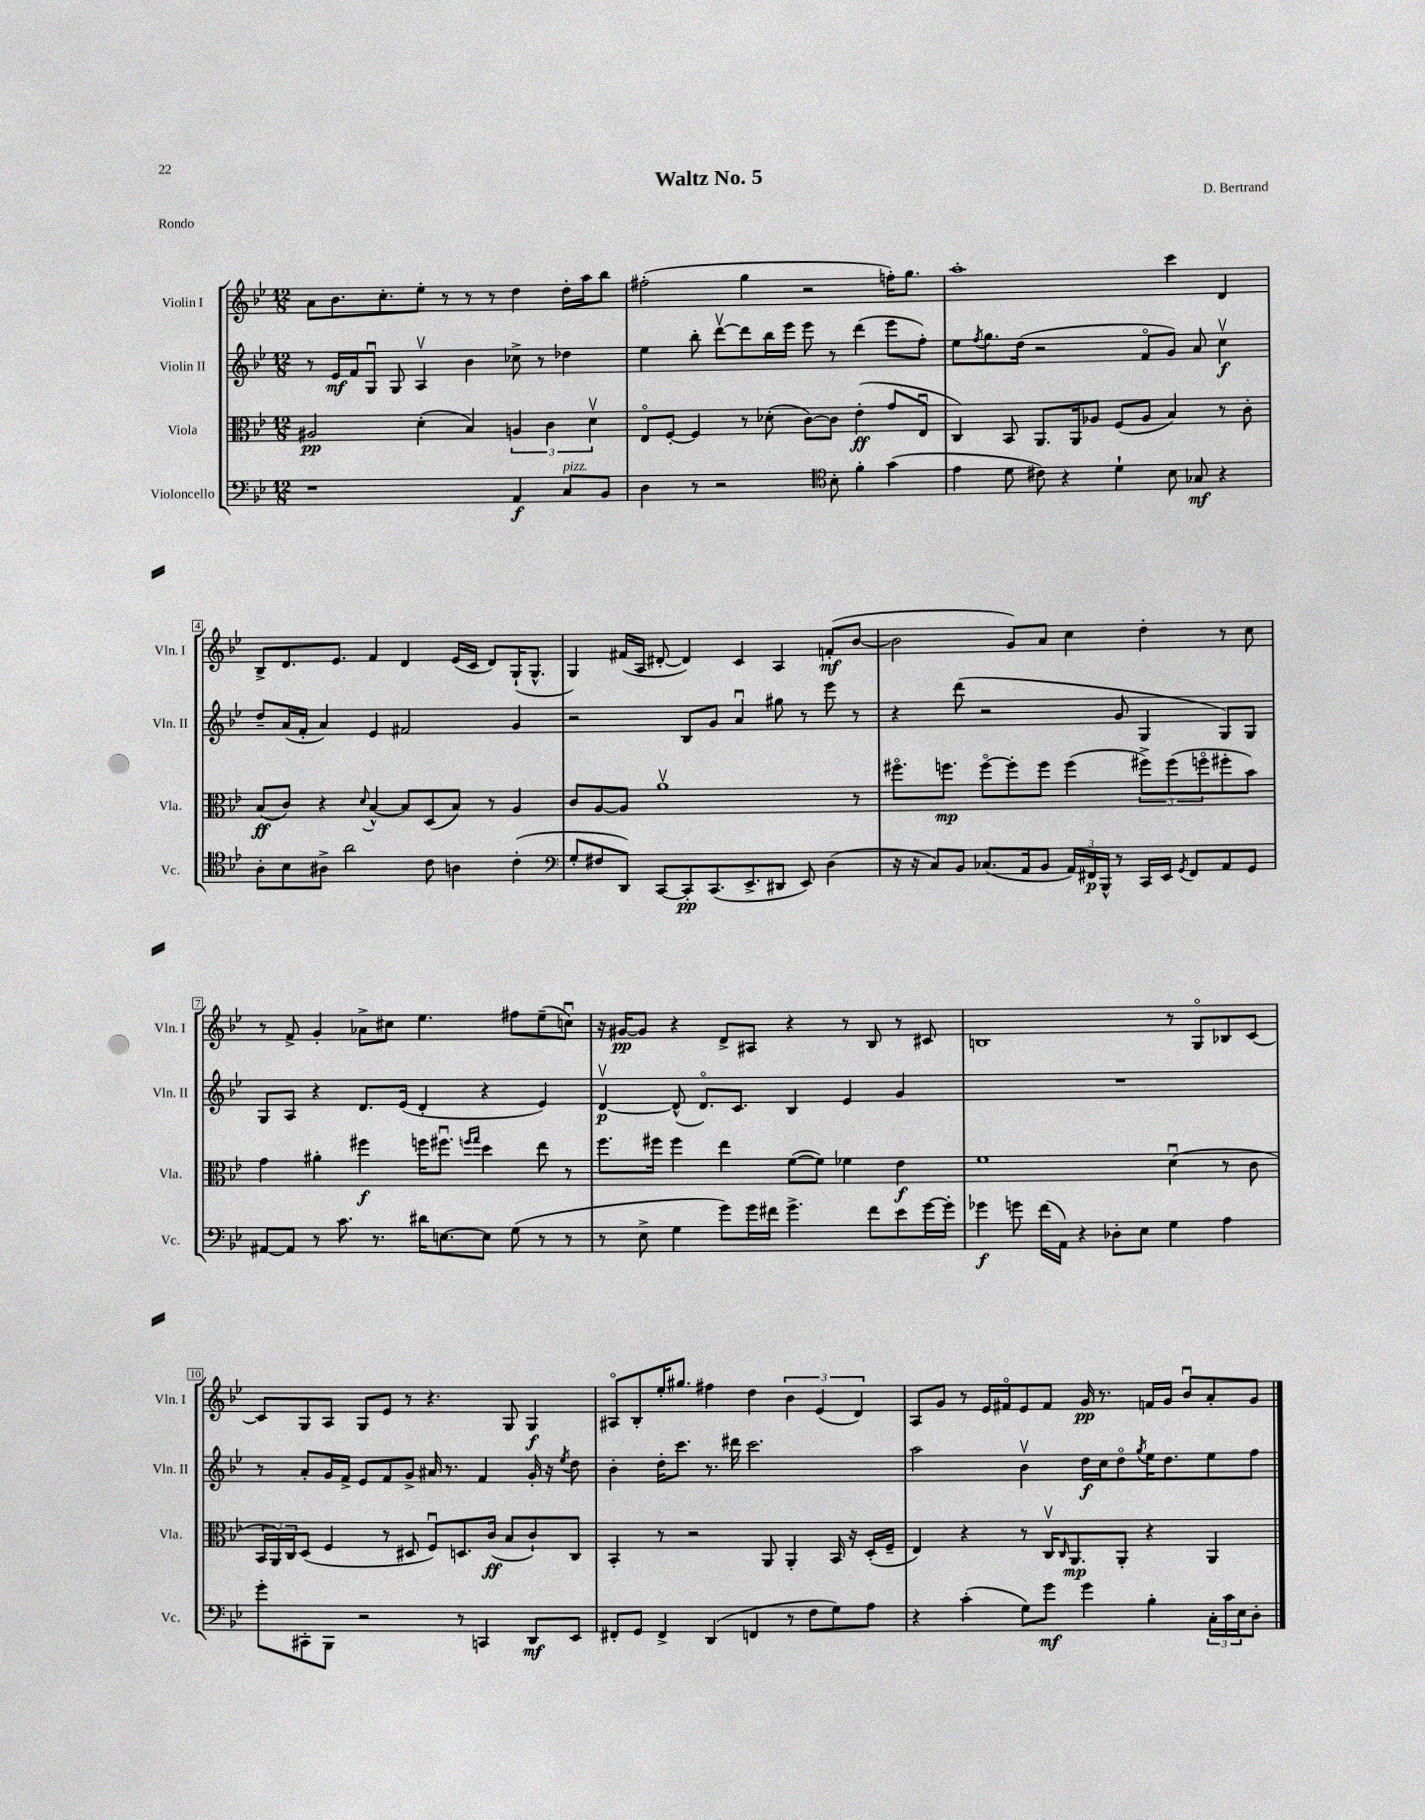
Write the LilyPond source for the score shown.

\header { title = "Waltz No. 5" composer = "D. Bertrand" piece = "Rondo" }
<<
\new StaffGroup <<
\new Staff = "s0" \with { instrumentName = "Violin I" shortInstrumentName = "Vln. I" } {
    \clef treble \key bes \major \numericTimeSignature \time 12/8
    a'8 bes'8. c''8.-. ees''8-. r8 r8 r8 d''4 d''16-. a''16 bes''8 |
    fis''2-.( g''4 r2 f''16-.) g''8. |
    a''1-. c'''4 d'4 |
    bes8-> d'8. ees'8. f'4 d'4 ees'16( c'16 d'8) g16-!( g8.-^ |
    g4) fis'16( a16 dis'8~-. dis'4) c'4 a4 f'8-.\mf( bes'8~ |
    bes'2 g'8) a'8 c''4 d''4-. r8 c''8 |
    r8 f'8-> g'4-. aes'8-> cis''8 ees''4. fis''8 ees''8--( c''8\downbow) |
    r16 gis'16~\pp gis'8 r4 d'8-> ais8 r4 r8 bes8 r8 cis'8 |
    b1 r8 g8\flageolet bes8 c'8~ |
    c'8 g8 a8 g8 ees'8 r8 r4. g8 g4\f |
    ais8\flageolet bes8-. ees''16-. gis''8. fis''4 d''4 \tuplet 3/2 { bes'4 ees'4( d'4) } |
    a8 g'8 r8 ees'16 fis'16\flageolet ees'8 fis'8 g'16\pp r8. f'16 g'16 bes'8\downbow a'8-. g'8 \bar "|." |
}
\new Staff = "s1" \with { instrumentName = "Violin II" shortInstrumentName = "Vln. II" } {
    \clef treble \key bes \major \numericTimeSignature \time 12/8
    r8 ees'16\mf f'16 g8\downbow g8 a4\upbow bes'4 ces''8-> r8 des''4 |
    ees''4 bes''8-. d'''8~\upbow d'''8 bes''16 ees'''16 ees'''8 r8 d'''4( ees'''8 f''8-.) |
    ees''8 \acciaccatura { f''8 } g''8. d''16( r2 f'8\flageolet g'8) a'8 c''4\upbow\f |
    d''8-- a'16( f'16-. a'4) ees'4 fis'2 g'4 |
    r2 bes8 g'8 a'4\downbow gis''8 r8 ees'''8 r8 |
    r4 d'''8( r2 g'8 g4 g8) g8 |
    g8 a8 r4 d'8. ees'16( d'4-. r4 ees'4) |
    d'4~\upbow\p d'8-^( d'8.\flageolet) c'8. bes4 ees'4 g'4 |
    R1. |
    r8 a'8-. g'16 f'16-> ees'8 f'8 g'8-> ais'16 r8. f'4 g'16-. r16 \acciaccatura { ees''8 } d''8 |
    bes'4-. d''16-. c'''8. r8. dis'''16 c'''2. |
    a''2 bes'4\upbow d''16\f c''16 d''8\flageolet \acciaccatura { g''8 } ees''16 d''8. ees''8 f''8 \bar "|." |
}
\new Staff = "s2" \with { instrumentName = "Viola" shortInstrumentName = "Vla." } {
    \clef alto \key bes \major \numericTimeSignature \time 12/8
    ais2\pp d'4-.( bes4) \tuplet 3/2 { a4 c'4 d'4\upbow } |
    ees8\flageolet f8~-. f4 r8 des'8-.( c'8~) c'8 ees'4-.\ff( g'8 ees8\downbow |
    c4) bes,8 a,8. a,16 aes8 f8( aes8 bes4) r8 c'8-. |
    bes8\ff( c'8) r4 \appoggiatura { d'8 } bes4~-^ bes8 d8( bes8) r8 a4 |
    c'8 a8~ a8 a'1\upbow r8 |
    fis''8.\flageolet f''8.\mp f''8~\flageolet f''8-. f''8 f''4( \tuplet 3/2 { fis''8->) fis''8( f''8\flageolet } fis''8-. bes'8) |
    g'4 ais'4-. fis''4\f f''16 fis''8.\downbow \grace { f''16 g''16 } d''4 ees''8 r8 |
    f''8. fis''16 fis''4 ees''4 f'8~( f'8) fes'4 ees'4\f |
    f'1 d'4\downbow( r8 c'8 |
    \tuplet 3/2 { bes,16 a,16) c16 } d8( f4 r8 dis8 f8\downbow) d8. c'16\ff( bes8 c'8-!) c8 |
    bes,4-. r8 r2 a,8 a,4-. bes,16 r16 d16-.( f16-- |
    ees4) r4 r8 c16\upbow \grace { c16 } a,8.\mp a,8-. r4 a,4 \bar "|." |
}
\new Staff = "s3" \with { instrumentName = "Violoncello" shortInstrumentName = "Vc." } {
    \clef bass \key bes \major \numericTimeSignature \time 12/8
    r1 a,4\f c8^\markup { \italic "pizz." } bes,8 |
    d4 r8 r2 \clef tenor bes8-. f'4-. g'4( |
    ees'4 d'8 cis'8) r4 d'4-! bes8 ges8\mf r4 |
    a8-. bes8 ais8-> a'2 c'8 a4 c'4-.( |
    \clef bass g8-. fis8 d,8) c,8~ c,8-.\pp c,8.( ees,8.-> dis,8 ees,8) d4( |
    r16 r16 c8) bes,8 ces8.( a,16 bes,8 \tuplet 3/2 { a,16) fis,16\p bes,,16-^ } r8 c,16 ees,16 \acciaccatura { g,8 } fis,8 a,8 g,8 |
    ais,8~ ais,8 r8 c'8. r8. dis'16 e8.~ e8 g8( r8 r8 |
    r8 ees8-> g4 g'8) g'16 fis'16 g'4.-> fis'8 ees'8 g'16~ g'16-. |
    ges'4\f g'8 f'16( a,16) r4 des8-. ees8 g4 a4 |
    g'8-. cis,8-. bes,,8 r2 r8 c,4 d,8\mf ees,8 |
    fis,8-. g,8 fis,4-> d,4( f,4 r8 f8 g8) a8 |
    r4 c'4-.( g8) g'8\mf g'4 bes4-. \tuplet 3/2 { c16-. c'16 ees16 } d8-. \bar "|." |
}
>>
>>
\layout { \context { \Score \override BarNumber.stencil = #(make-stencil-boxer 0.1 0.3 ly:text-interface::print) } }
